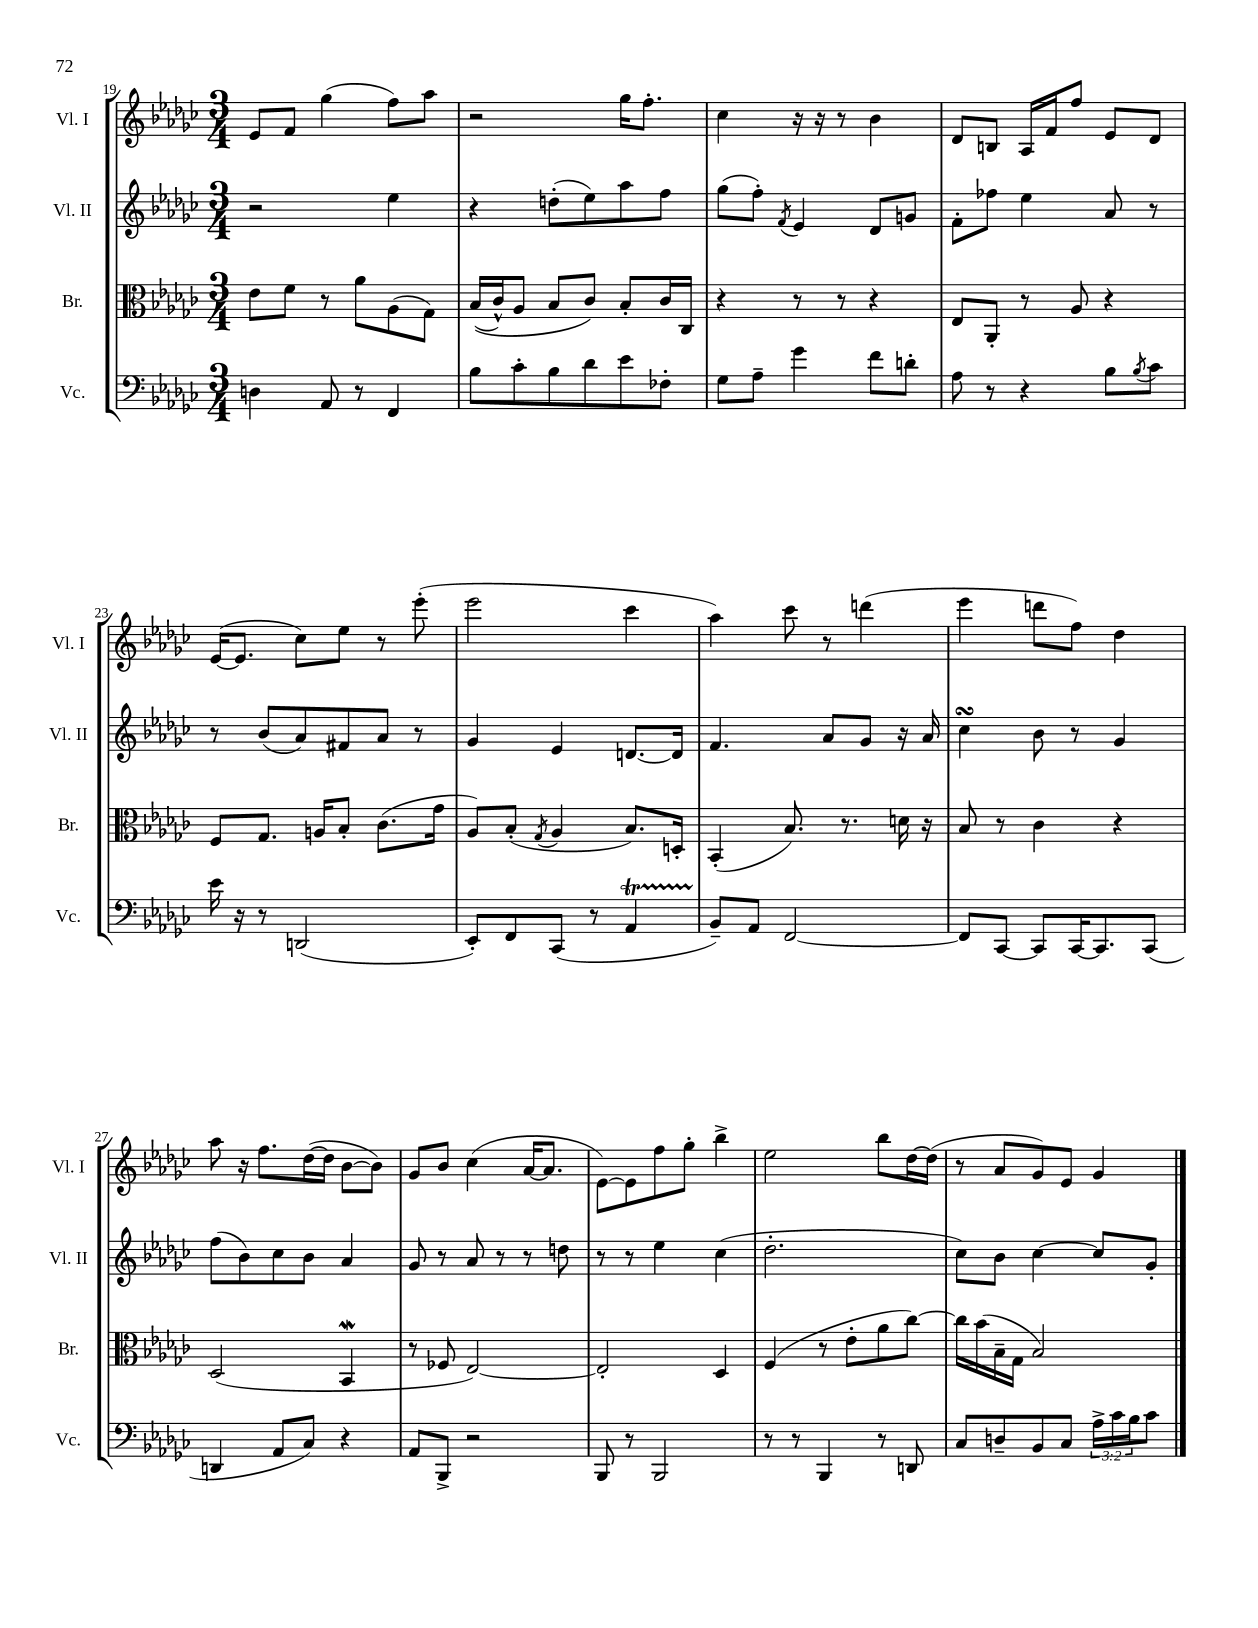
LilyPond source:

<<
\new StaffGroup <<
\new Staff = "s0" \with { instrumentName = "Vl. I" shortInstrumentName = "Vl. I" } {
    \clef treble \key ges \major \numericTimeSignature \time 3/4
    ees'8 f'8 ges''4( f''8) aes''8 |
    r2 ges''16 f''8.-. |
    ces''4 r16 r16 r8 bes'4 |
    des'8 b8 aes16 f'16 f''8 ees'8 des'8 |
    ees'16~( ees'8. ces''8) ees''8 r8 ees'''8-.( |
    ees'''2 ces'''4 |
    aes''4) ces'''8 r8 d'''4( |
    ees'''4 d'''8 f''8) des''4 |
    aes''8 r16 f''8. des''16~( des''16 bes'8~ bes'8) |
    ges'8 bes'8 ces''4( aes'16~ aes'8. |
    ees'8~) ees'8 f''8 ges''8-. bes''4-> |
    ees''2 bes''8 des''16~ des''16( |
    r8 aes'8 ges'8) ees'8 ges'4 \bar "|." |
}
\new Staff = "s1" \with { instrumentName = "Vl. II" shortInstrumentName = "Vl. II" } {
    \clef treble \key ges \major \numericTimeSignature \time 3/4
    r2 ees''4 |
    r4 d''8-.( ees''8) aes''8 f''8 |
    ges''8( f''8-.) \acciaccatura { f'8 } ees'4 des'8 g'8 |
    f'8-. fes''8 ees''4 aes'8 r8 |
    r8 bes'8( aes'8) fis'8 aes'8 r8 |
    ges'4 ees'4 d'8.~ d'16 |
    f'4. aes'8 ges'8 r16 aes'16 |
    ces''4\turn bes'8 r8 ges'4 |
    f''8( bes'8) ces''8 bes'8 aes'4 |
    ges'8 r8 aes'8 r8 r8 d''8 |
    r8 r8 ees''4 ces''4( |
    des''2.-. |
    ces''8) bes'8 ces''4~ ces''8 ges'8-. \bar "|." |
}
\new Staff = "s2" \with { instrumentName = "Br." shortInstrumentName = "Br." } {
    \clef alto \key ges \major \numericTimeSignature \time 3/4
    ees'8 f'8 r8 aes'8 aes8( ges8) |
    bes16(\( ces'16-^) aes8 bes8 ces'8\) bes8-. ces'16 ces16 |
    r4 r8 r8 r4 |
    ees8 aes,8-. r8 aes8 r4 |
    f8 ges8. a16 bes8-. ces'8.( ges'16 |
    aes8) bes8-.( \acciaccatura { ges8 } aes4 bes8.) d16-. |
    bes,4-.( bes8.) r8. d'16 r16 |
    bes8 r8 ces'4 r4 |
    des2( bes,4\mordent |
    r8 fes8 ees2~) |
    ees2-. des4 |
    f4( r8 ees'8-. aes'8 ces''8~) |
    ces''16 bes'16( bes16-- ges16 bes2) \bar "|." |
}
\new Staff = "s3" \with { instrumentName = "Vc." shortInstrumentName = "Vc." } {
    \clef bass \key ges \major \numericTimeSignature \time 3/4 \override Staff.TupletNumber.text = #tuplet-number::calc-fraction-text
    d4 aes,8 r8 f,4 |
    bes8 ces'8-. bes8 des'8 ees'8 fes8-. |
    ges8 aes8-- ges'4 f'8 d'8-. |
    aes8 r8 r4 bes8 \acciaccatura { bes8 } ces'8 |
    ees'16 r16 r8 d,2( |
    ees,8-.) f,8 ces,8( r8 aes,4\startTrillSpan |
    bes,8--\stopTrillSpan) aes,8 f,2~ |
    f,8 ces,8~ ces,8 ces,16~ ces,8. ces,8( |
    d,4 aes,8 ces8) r4 |
    aes,8 bes,,8-> r2 |
    bes,,8 r8 bes,,2 |
    r8 r8 bes,,4 r8 d,8 |
    ces8 d8-- bes,8 ces8 \tuplet 3/2 { aes16-> ces'16 bes16 } ces'8 \bar "|." |
}
>>
>>
\layout { \context { \Score currentBarNumber = #19 } }
